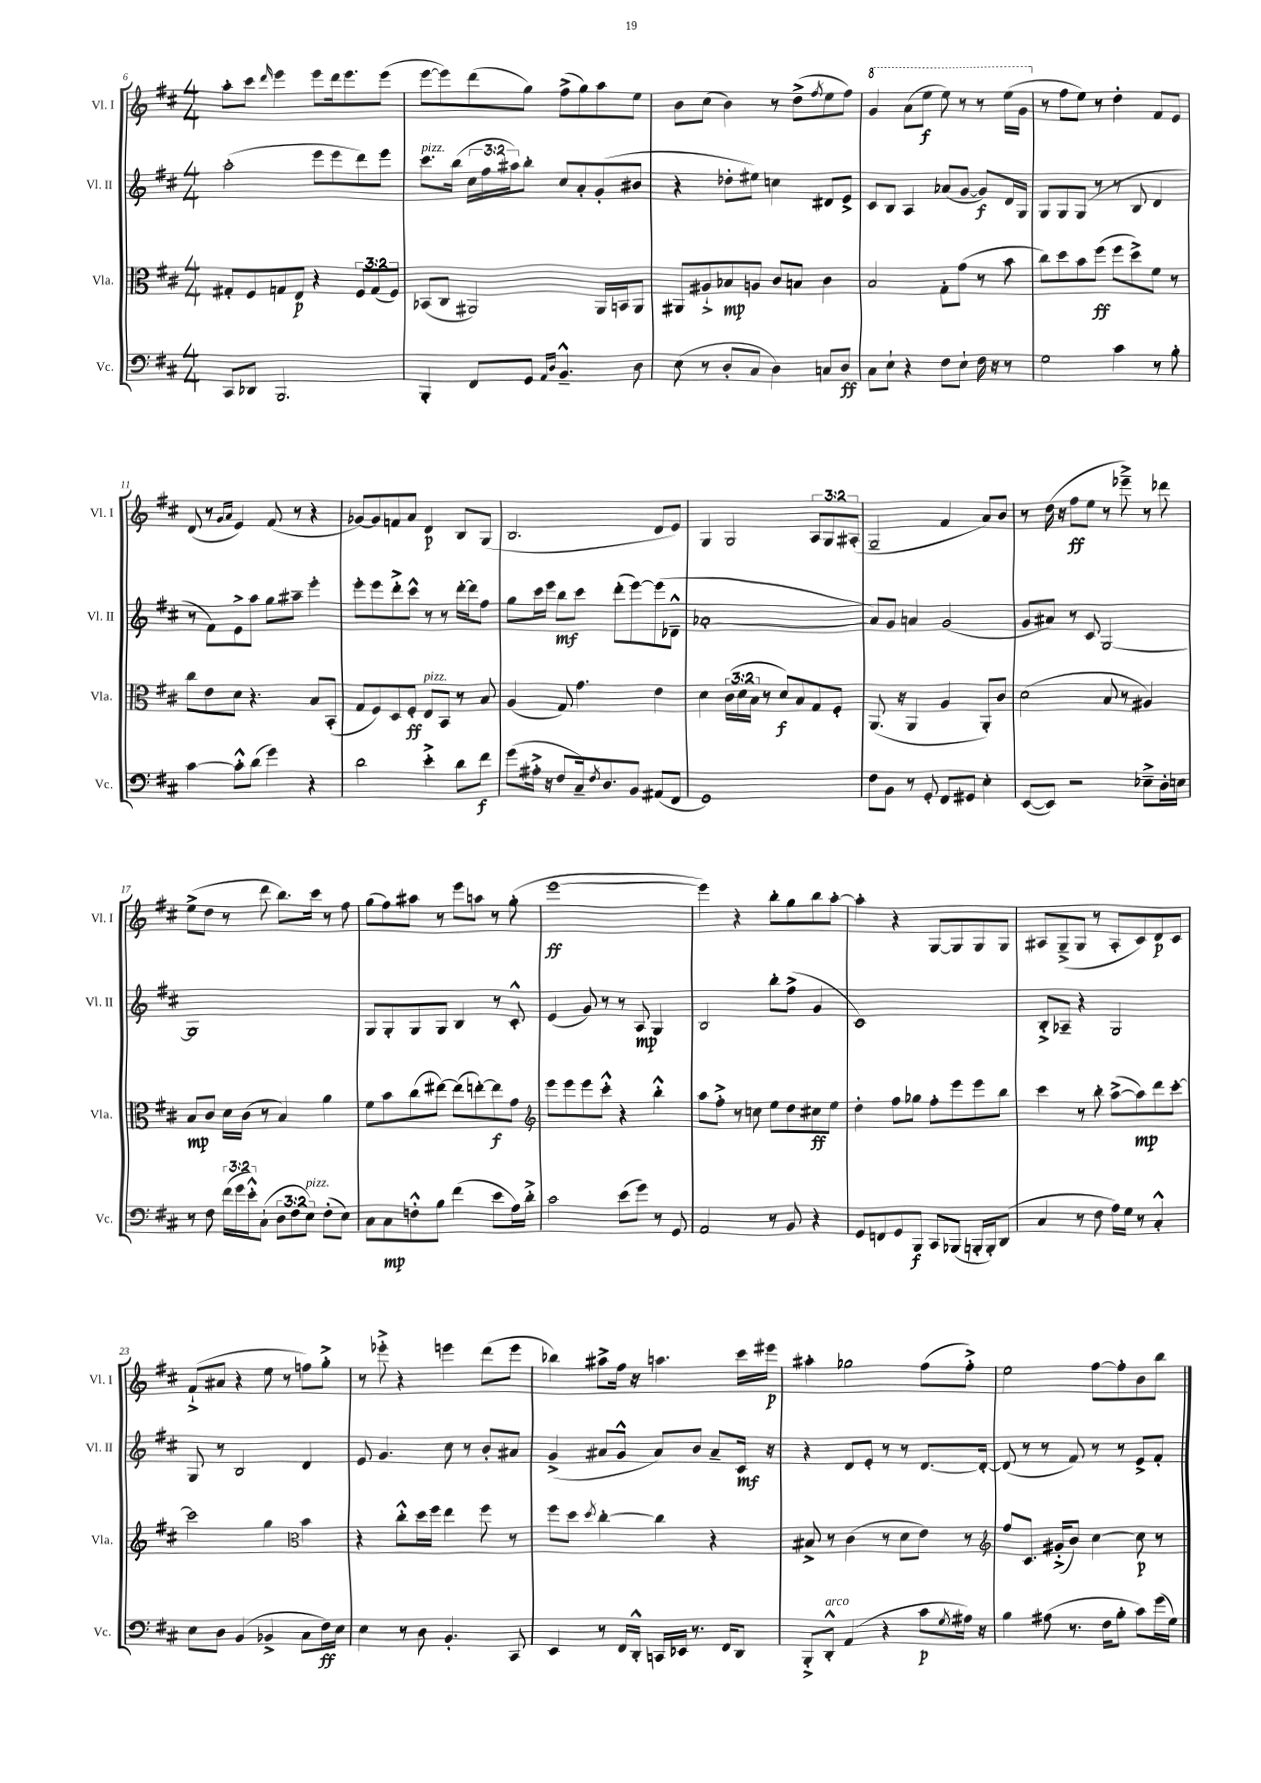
<<
\new StaffGroup <<
\new Staff = "s0" \with { instrumentName = "Vl. I" shortInstrumentName = "Vl. I" } {
    \clef treble \key d \major \numericTimeSignature \time 4/4 \override Staff.TupletNumber.text = #tuplet-number::calc-fraction-text
    a''8-. cis'''8 \grace { d'''16 } e'''4 e'''8 d'''16 e'''8. e'''8( |
    e'''8~ e'''8) d'''8( g''8) fis''8->( g''8) a''8 e''8 |
    b'8 cis''8( b'4) r8 d''8->( \acciaccatura { fis''8 } e''8 fis''8) |
    \ottava #1 g''4 a''8( e'''8\f e'''8) r8 r8 e'''16( g''16 \ottava #0 |
    r8 fis''8 e''8) r8 d''4-. fis'8 e'8 |
    d'8( r8 \grace { g'16 a'16 } e'4) fis'8( r8 r4 |
    ges'8~) ges'8 f'8 a'8 d'4\p b8 g8( |
    b2. d'8 e'8) |
    g4 g2 \tuplet 3/2 { a8 g8 ais8-.( } |
    g2-- fis'4 a'8) b'8 |
    r8 d''16( r16 fis''8\ff e''8 r8 ees'''8--->) r8 des'''8 |
    e''8->( d''8 r8 d'''8 b''8.) cis'''16 r8 fis''8 |
    g''8( fis''8) ais''8 r8 e'''8 a''8 r8 g''8-.( |
    e'''1~\ff |
    e'''4) r4 b''8-. g''8 b''8 a''8~-. |
    a''4-. r4 g8~ g8 g8 g8 |
    ais8 g8--->( g8 r8 ais8-. cis'8) d'8\p cis'8 |
    fis'8-!->( ais'8 r4 e''8 r8 f''8) g''8-.-> |
    r8 ees'''8-.-> r4 e'''4 d'''8( e'''8 |
    bes''4) ais''8-> fis''16 r16 a''4. cis'''16 eis'''16\p |
    ais''4-. ges''2 fis''8( fis''8-.->) |
    e''2 fis''8~ fis''8-. b'8 b''8 \bar "|." |
}
\new Staff = "s1" \with { instrumentName = "Vl. II" shortInstrumentName = "Vl. II" } {
    \clef treble \key d \major \numericTimeSignature \time 4/4 \override Staff.TupletNumber.text = #tuplet-number::calc-fraction-text
    a''2-.( e'''8 e'''8 d'''8) e'''8 |
    cis'''8.^\markup { \italic "pizz." } b''16( \tuplet 3/2 { cis''16 fis''16 ais''16) } b''8-. cis''8 a'8-. g'8-.( bis'8 |
    r4 des''8-. eis''8) c''4 dis'8 e'8-> |
    cis'8 b8 a4 aes'8( g'8~ g'8\f) d'16 g16 |
    g8 g8 g8( r8 r8 b8 d'4 |
    r8 fis'8) e'8-> a''8 g''8 ais''8-- e'''4-. |
    e'''8-. e'''8 d'''8-.-> cis'''8-^ r8 r8 d'''16~-. d'''16 fis''8 |
    g''8 cis'''16 e'''16 b''8\mf cis'''8 d'''8-.( e'''8~) e'''8( des'8---^ |
    aes'1~-. |
    aes'8) g'8 a'4 g'2( |
    g'8 ais'8) r8 cis'8 g2~ |
    g1 |
    g8 g8-. g8 g8 b4 r8 cis'8-.-^ |
    e'4( g'8) r8 r8 a8\mp g4 |
    b2 b''8-. fis''8->( g'4 |
    cis'1) |
    b8-.-> aes8-- r4 g2 |
    g8 r8 b2 d'4 |
    e'8 g'4. cis''8 r8 b'8-. ais'8 |
    g'4->( ais'8 g'8-^ ais'8) b'8 ais'8-- cis'16\mf r16 |
    r4 d'8 e'8-. r8 r8 d'8.~ d'16~-. |
    d'8( r8 r8 fis'8) r8 r8 e'8-> fis'8-. \bar "|." |
}
\new Staff = "s2" \with { instrumentName = "Vla." shortInstrumentName = "Vla." } {
    \clef alto \key d \major \numericTimeSignature \time 4/4 \override Staff.TupletNumber.text = #tuplet-number::calc-fraction-text
    gis8-. fis8 g8 e8\p r4 \tuplet 3/2 { fis8 g8( fis8) } |
    bes,8( cis8 ais,2) ais,16 b,16 ais,8 |
    ais,8 ais8-!-> bes8\mp a8 cis'8 b8 cis'4 |
    b2 g8-. g'8( r8 b'8 |
    cis''8) d''8 b'8 fis''8\ff( fis''8 d''8->) fis'8 r8 |
    cis''8 e'8 d'8 r4. b8 b,8-.( |
    g8 fis8) d8 fis8-.\ff e8^\markup { \italic "pizz." } b,8 r8 b8 |
    a4( g8) g'4. e'4 |
    d'4 \tuplet 3/2 { cis'16( d'16 b16 } r8 d'8\f) b8 g8 fis8-. |
    a,8.( r16 a,4 a4 a,8-.) cis'8 |
    d'2( b8 r8 ais4) |
    b8\mp cis'8 d'16 cis'16( r8 b4) a'4 |
    fis'8 b'8 cis''8( eis''8~) eis''8( e''8~-.) e''8\f g'8 |
    \clef treble e'''8 e'''8 e'''8 cis'''8-.-^ r4 b''4-.-^ |
    a''8 fis''8-.-> r8 c''8 e''8 d''8 cis''8\ff e''8 |
    d''4-. fis''8 ges''8 fis''8-. e'''8 e'''8 b''8 |
    cis'''4 r8 b''8-. a''8~->( a''8\mp) d'''8 cis'''8~-. |
    cis'''2 g''4 \clef alto b'4 |
    r4 cis''8-.-^ d''16 fis''16 e''4 fis''8 r8 |
    fis''8 d''8 \acciaccatura { d''8 } cis''4~-. cis''4 r4 |
    bis8-> r8 cis'4( r8 d'8 e'8) r8 |
    \clef treble fis''8 cis'8. gis'16-.->( b'8) cis''4~ cis''8\p r8 \bar "|." |
}
\new Staff = "s3" \with { instrumentName = "Vc." shortInstrumentName = "Vc." } {
    \clef bass \key d \major \numericTimeSignature \time 4/4 \override Staff.TupletNumber.text = #tuplet-number::calc-fraction-text
    cis,8 des,8 b,,2. |
    b,,4-. fis,8 g,8 \grace { a,16 d16 } b,4.---^ d8 |
    e8( r8 d8-. cis8 d4) c8 d8\ff |
    cis8 e8-! r4 fis8 e8-! fis16 r16 r8 |
    g2 cis'4 r8 b8-. |
    cis'4~ cis'8-.-^ d'8( g'4) r4 |
    d'2 e'4-.-> d'8 fis'8\f |
    g'8( ais16-.-> r16 fis8 cis16--) \acciaccatura { fis8 } d8. b,8 ais,8( fis,8 |
    g,1) |
    fis8 b,8 r8 g,8-. fis,8 gis,8 e4-. |
    e,8~( e,8) r2 ees8---> d16-. e16 |
    r8 fis8 \tuplet 3/2 { fis'16( g'16 e'16-.-^) } cis8-!( \tuplet 3/2 { d8 fis8 e8^\markup { \italic "pizz." }) } fis8-.( e8) |
    cis8 cis8\mp f8-.-^ b8 fis'4( e'8 a16) d'16-.-> |
    cis'2 e'8( g'8) r8 g,8 |
    a,2 r8 b,8 r4 |
    g,8 f,8 g,8 b,,8\f cis,8 bes,,8( b,,16-. b,,16-.) d,8( |
    cis4 r8 fis8 a16) g16 r8 cis4-.-^ |
    e8 d8 b,4( bes,4-> cis8 fis16\ff) e16 |
    e4 r8 d8 b,4.-. cis,8 |
    e,4 r8 fis,16 d,16-.-^ c,16 ees,16 r8. fis,16 d,8 |
    b,,8-.-> d,8-.-^^\markup { \italic "arco" } a,4( r4 cis'8\p \acciaccatura { g8 } ais16) r16 |
    b4 ais8( r8. fis16 b8-. cis'8) g'16( g16) \bar "|." |
}
>>
>>
\layout { \context { \Score currentBarNumber = #6 } }
